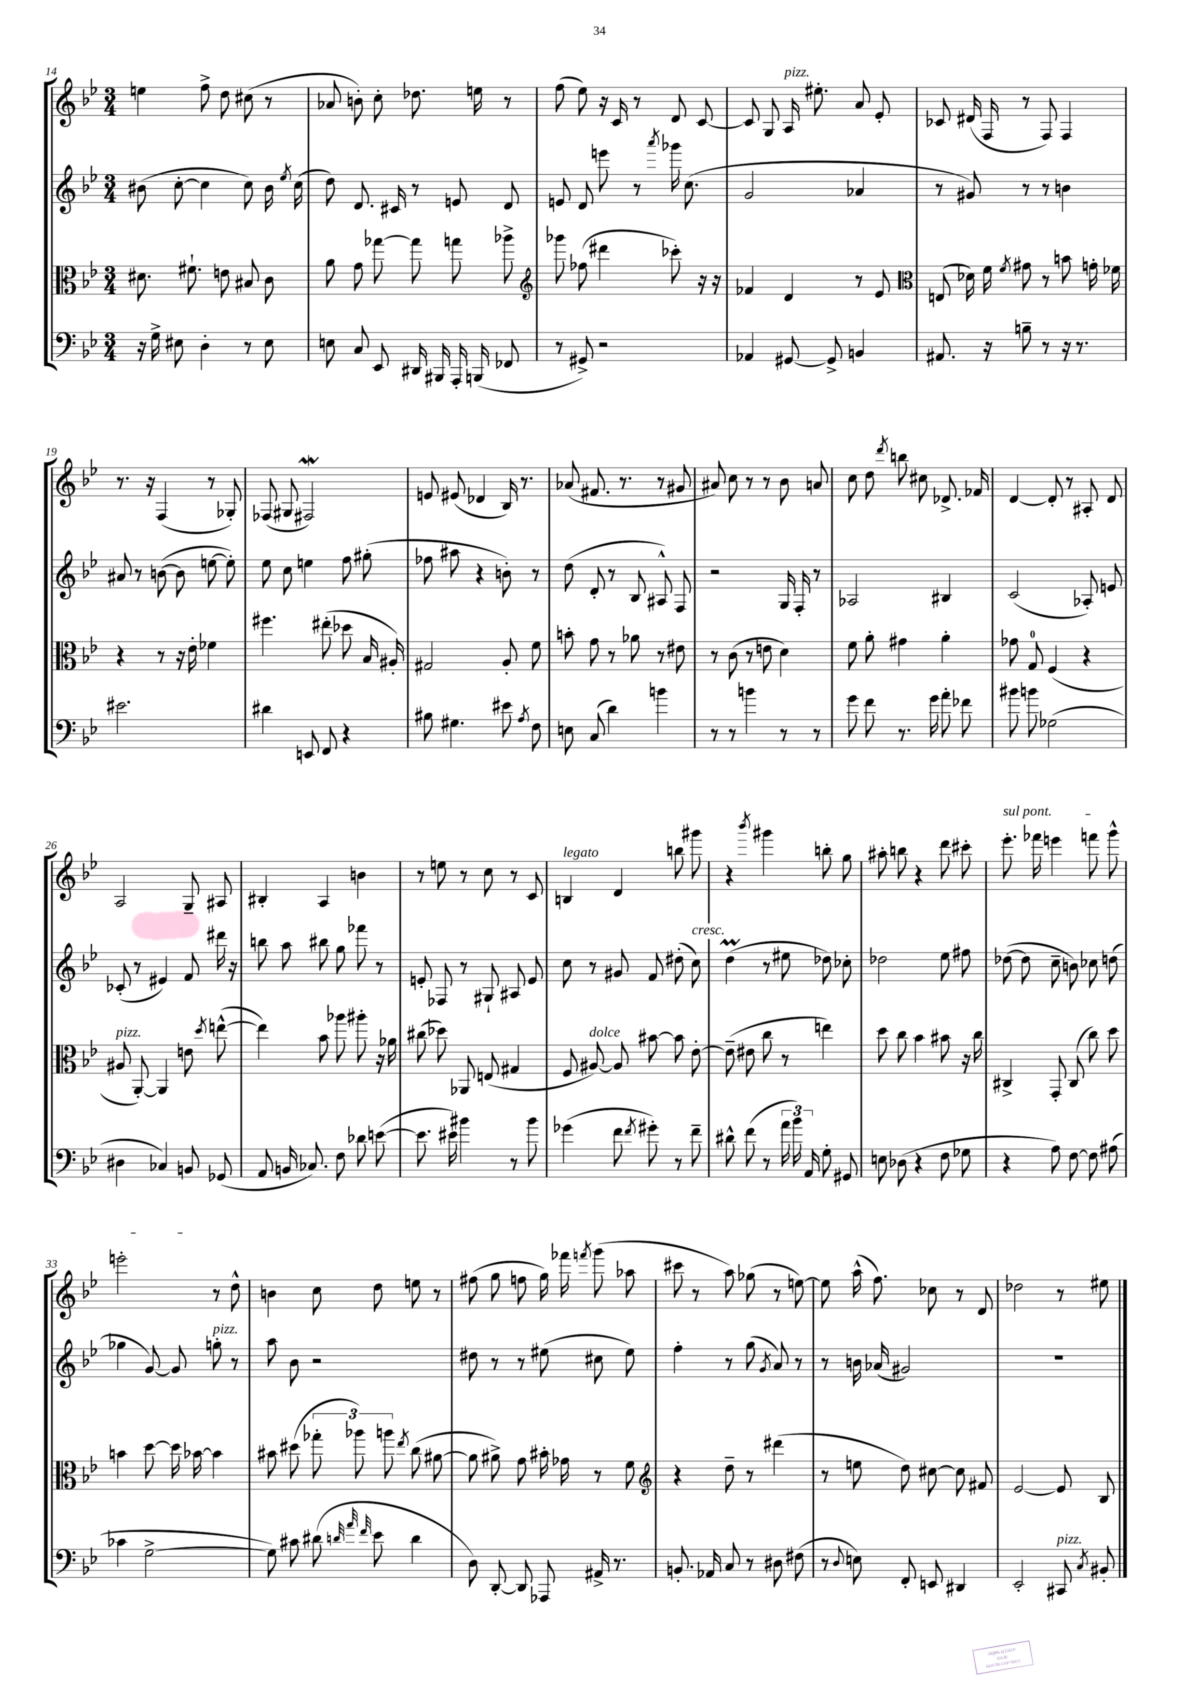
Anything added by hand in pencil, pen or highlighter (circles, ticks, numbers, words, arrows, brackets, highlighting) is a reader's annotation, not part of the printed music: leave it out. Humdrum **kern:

**kern	**kern	**kern	**kern
*part4	*part3	*part2	*part1
*staff4	*staff3	*staff2	*staff1
*clefF4	*clefC3	*clefG2	*clefG2
*k[b-e-]	*k[b-e-]	*k[b-e-]	*k[b-e-]
*M3/4	*M3/4	*M3/4	*M3/4
=14	=14	=14	=14
16r	8.d#X\	(8b#X\	4een\
16G^\	.	.	.
8E#X\	.	[8cc'\	.
.	8.f#X`\	.	.
4D'\	.	4cc\]	8ff^\
.	8en\	.	8dd\
8r	8B#X/	8cc\)	(8cc#X\
8E#\	8c\	16b#\	8r
.	.	8qee-/	.
.	.	(16cc\	.
=15	=15	=15	=15
8En\	8a\	8dd\)	8a-X/
8C/	8g\	8.d/	8bn'\)
8EE-/	[8gg-X\	.	8cc'\
.	.	16c#X/	.
16DD#X/	8gg-\]	8r	8.dd-X\
16BBB#X/	.	.	.
16AAA'/	8ggn\	8en/	.
(16BBBn/	.	.	16een\
8FF-X/	8aa-X^\	8d/	8r
=16	=16	=16	=16
*	*clefG2	*	*
8r	8ggg-X\	8en/	(8ff\
8GG#X^/)	(8ff-X\	8d/	8ee-\)
2r	4ddd#X\	8eeen\	16r
.	.	.	16c/
.	.	8r	8r
.	.	8qaaa/	.
.	8ccc-X'\)	16ggg-X\	8d/
.	.	(8.cc\	.
.	16r	.	[8c/
.	16r	.	.
=17	=17	=17	=17
4AA-X/	4f-X/	2g/	8c/]
.	.	.	8G/
!	!	!	!LO:TX:a:i:t=pizz.
[8GG#X/	4d/	.	16A/
.	.	.	8.ee#X'\
8GG#^/]	.	.	.
4BBn/	8r	4a-X/	8a/
.	8e-/	.	8e-'/
=18	=18	=18	=18
*	*clefC3	*	*
8.AA#X/	(8En/	8r	8c-X/
.	16d-X\)	8g#X/)	(16d#X/
16r	16f\	.	16F/
.	8qf/	.	.
8Bn~\	8g#X\	8r	8r
8r	8r	8r	8F/)
16r	8bn\	4bn\	4F/
8.r	.	.	.
.	16gn'\	.	.
.	16f-X\	.	.
!!LO:LB:g=z
=19	=19	=19	=19
2.e#X\	4r	8a#X/	8.r
.	.	8r	.
.	.	.	16r
.	8r	([8bn\	(4F/
.	16r	8b\]	.
.	16e-'\	.	.
.	4f-X\	[8een\	8r
.	.	8ee'\])	8G-X'/)
=20	=20	=20	=20
4d#X\	4.ff#X\	8ee-\	(8F-X/
.	.	8cc\	8G#X/
8EEn/	.	4een\	2F#XW/)
8FF/	(8ee#X'\	.	.
4r	8dd-X\	8ff\	.
.	16B-/	(8gg#X'\	.
.	16A#X'/)	.	.
=21	=21	=21	=21
8B#X\	2G#X/	8ff-X\	8en/
4.G#X\	.	8aa#X\	(8e#X/
.	.	4r	4d-X/
8e#X\	8A'/	8bn'\)	16B-/)
.	.	.	8.r
8qA/	.	.	.
8F\	8f\	8r	.
=22	=22	=22	=22
8En\	8bn'\	(8dd\	(8a-X/
(8C/	8g\	8d'/	8.f#X/
4d\)	8r	8r	.
.	.	.	8.r
.	8a-X\	8B-/	.
4bn\	8r	8A#X^^/)	8r
.	8e#X\	8F/	8g#X/
=23	=23	=23	=23
8r	8r	2r	8a#X/)
8r	(8c\	.	8cc\
4bn\	8r	.	8r
.	8en\	.	8r
8r	4d\)	16G/	8b-\
.	.	16F'/	.
8r	.	8r	8an/
=24	=24	=24	=24
8g\	8f\	2A-X/	8cc\
8f\	8a'\	.	8dd\
.	.	.	8qddd/
8.r	4g#X\	.	8bbn\
.	.	.	8cc#X\
16g\	.	.	.
8a'\	4a'\	4B#X/	8.d-X^/
8f-X\	.	.	.
.	.	.	16f-X/
=25	=25	=25	=25
8b#X\	8g-X\	(2c/	[4d/
8bn\	8G/	.	.
(2G-X\	(4F/	.	8d'/]
.	.	.	8r
.	4r	8A-X'/)	8A#X'/
.	.	8en/	8d/
!!LO:LB:g=z
=26	=26	=26	=26
!	!LO:TX:a:i:t=pizz.	!	!
4D#X\	8A#X/	(8c-X'/	2A/
.	[8AA'/)	8r	.
4C-X/)	4AA/]	4e#X/)	.
8BBn/	8en\	8f/	8G~/
.	8qdd/	.	.
(8GG-X/	([8een^^\	16ddd#X\	8A#X/
.	.	16r	.
=27	=27	=27	=27
8AA/	4ee\])	8bbn\	4B#X'/
16BBn/	.	8aa\	.
8.C-X/)	.	.	.
.	8b-\	8bb#X\	4A/
8F\	8aa-X\	8gg\	.
8d-X\	8aa#X'\	8fff-X\	4bn\
([8en\	16r	8r	.
.	16a-X\	.	.
=28	=28	=28	=28
8.e\]	(8cc#X\	8en'/	8r
.	8dd-X\)	8F-X/	8een\
16e#X\)	.	.	.
4b#X\	8AA-X/	8r	8r
.	(8En/	8G#X`/	8cc\
8r	4G#X/	8A#X/	8r
8b#\	.	8e/	8c/
=29	=29	=29	=29
!	!	!	!LO:TX:a:i:t=legato
(4g-X\	8F/	8cc\	4Bn/
!	!LO:TX:a:i:t=dolce	!	!
.	[8A#X/)	8r	.
8f\	8A#/]	8g#X/	4d/
8qf/	.	.	.
8g#X'\)	[8b#X\	8f/	.
8r	8b#\]	(8dd#X'\	8bbn\
!	!	!LO:TX:a:i:t=cresc.	!
8f~\	[8e-'\	8cc\)	8ggg#X\
=30	=30	=30	=30
8d#X^^\	(8e-~\]	(4ddm\	4r
(8f\	8e#X\	.	.
.	.	.	8qbbb-/
8r	8cc\	8r	4ggg#X\
24a\	8r	8ee#X\	.
24b-\)	.	.	.
24AA/	.	.	.
8G'\	4een\)	8dd-X\)	8bbn'\
8GG#X/	.	8cc-X'\	8gg\
=31	=31	=31	=31
8En\	8dd\	2dd-X\	8aa#X'\
(8D-X\	8cc\	.	8bbn\
4r	4b-\	.	4r
8F\	8b#X\	8ee-\	8ddd\
8G-X\	16r	8ff#X\	8ccc#X'\
.	16cc\	.	.
=32	=32	=32	=32
!	!	!	!LO:TX:a:i:t=sul pont.
4r	4C#X^/	([8dd-X\	8.eee-'\
.	.	8dd-\]	.
.	.	.	16fff-X\
8A\)	8GG'/	8cc~\	4eeen\
[8F\	(8C#/	8bn\)	.
8F\]	8cc\)	8cc-X\	8fffn\
(8A#X\	8dd\	(8ddn\	8ggg^^\
!!LO:LB:g=z
=33	=33	=33	=33
4c-X\	4bn\	4gg-X\	2eeen'\
[2G^\	[8dd\	[8g/)	.
.	16dd\]	8g/]	.
.	[16b-X\	.	.
!	!	!LO:TX:a:i:t=pizz.	!
.	4b-\]	8ggn'\	8r
.	.	8r	8dd^^\
=34	=34	=34	=34
8G\])	8b#X\	8aa\	4bn\
8c#X\	(8dd#X\	8b-\	.
(8d#X\	12gg-X'\	2r	8cc\
.	12aa-X\)	.	.
32qqdn/	.	.	.
32qqa/	.	.	.
32qqf/	.	.	.
8e-\	.	.	8dd\
.	12aan\	.	.
.	8qee-/	.	.
4d\	(8cc\	.	8een\
.	[8a#X\	.	8r
=35	=35	=35	=35
8D\)	8a#\]	8dd#X\	(8ff#X\
[8DD'/	8a#X^\)	8r	8gg\
8DD/]	8g\	8r	8ffn\
8AAA-X/	16b#X'\	(8ee#X\	16gg\)
.	16g-X\	.	16fff-X\
.	.	.	8qfffn/
16AA#X^/	8r	8cc#X\	(8ggg\
8.r	.	.	.
.	8f\	8ee#\)	8aa-X\
=36	=36	=36	=36
*	*clefG2	*	*
8.BBn'/	4r	4ff'\	8ccc#X\
.	.	.	8r
16AA-X/	.	.	.
8C/	8dd~\	8r	8aa\)
8r	8r	(8gg\	(8gg-X\
.	.	8qg/	.
8D#X\	(4ddd#X\	8a/)	8r
(8F#X\	.	8r	[8een\)
=37	=37	=37	=37
8r	8r	8r	8ee\]
8qqD/	.	.	.
8En\)	8een\	16bn\	(16aa^^\
.	.	(16a-X/	8.ff\)
8FF'/	8dd\)	2g#X/)	.
8EEn/	[8cc#X\	.	8cc-X\
4DD#X/	8cc#\]	.	8r
.	8f#X/	.	8d/
=38	=38	=38	=38
2EE-'/	[2e-/	2.r	2dd-X\
!LO:TX:a:i:t=pizz.	!	!	!
8CC#X/	8e-/]	.	8r
8qC/	.	.	.
8BB#X'/	8B-/	.	8ee#X\
==	==	==	==
*-	*-	*-	*-
